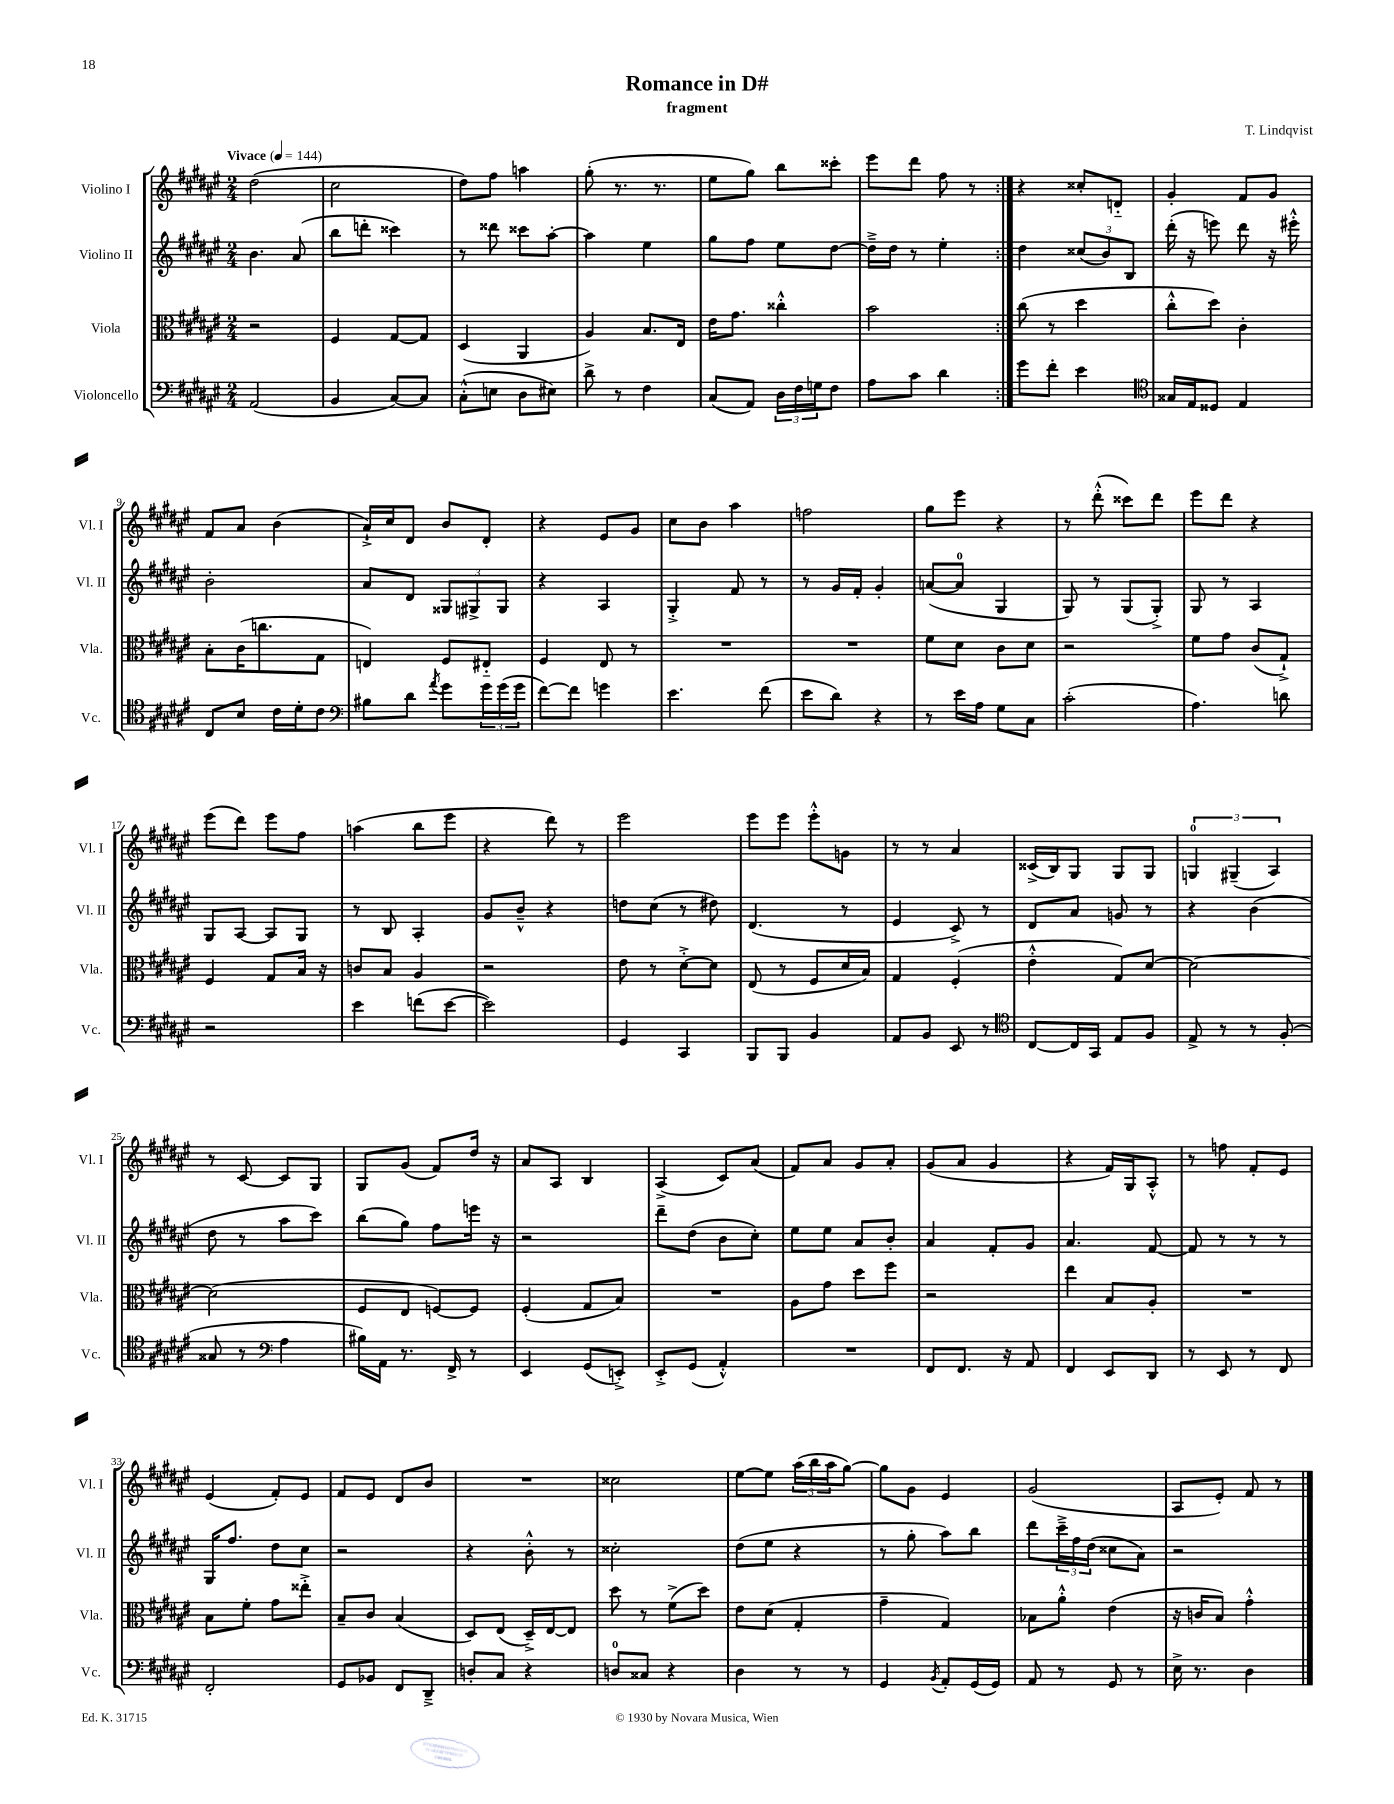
\header { title = "Romance in D#" composer = "T. Lindqvist" subtitle = "fragment" }
<<
\new StaffGroup <<
\new Staff = "s0" \with { instrumentName = "Violino I" shortInstrumentName = "Vl. I" } {
    \clef treble \key fis \major \numericTimeSignature \time 2/4 \tempo "Vivace" 4 = 144
    \repeat volta 2 { dis''2( |
    cis''2 |
    dis''8) fis''8 a''4 |
    gis''8-.( r8. r8. |
    eis''8 gis''8) b''8 cisis'''8-. |
    eis'''8 dis'''8 fis''8 r8 | }
    r4 cisis''8-. d'8-_ |
    gis'4-. fis'8 gis'8 |
    fis'8 ais'8 b'4( |
    ais'16-!->) cis''16 dis'8 b'8 dis'8-. |
    r4 eis'8 gis'8 |
    cis''8 b'8 ais''4 |
    f''2 |
    gis''8 eis'''8 r4 |
    r8 dis'''8-.-^( cisis'''8) dis'''8 |
    eis'''8 dis'''8 r4 |
    eis'''8( dis'''8) eis'''8 fis''8 |
    a''4( b''8 eis'''8 |
    r4 dis'''8) r8 |
    eis'''2 |
    eis'''8 eis'''8 eis'''8-.-^ g'8 |
    r8 r8 ais'4 |
    cisis'16->( b16) gis8 gis8 gis8 |
    \tuplet 3/2 { g4-0 gis4--( ais4) } |
    r8 cis'8~ cis'8 gis8 |
    gis8 gis'8( fis'8) dis''16 r16 |
    ais'8 ais8 b4 |
    ais4->( cis'8) ais'8( |
    fis'8) ais'8 gis'8 ais'8-. |
    gis'8( ais'8 gis'4 |
    r4 fis'16) gis16 ais8-.-^ |
    r8 f''8 fis'8-. eis'8 |
    eis'4( fis'8-.) eis'8 |
    fis'8 eis'8 dis'8 b'8 |
    R2 |
    cisis''2 |
    eis''8~ eis''8 \tuplet 3/2 { ais''16( b''16 ais''16 } gis''8~) |
    gis''8 gis'8 eis'4 |
    gis'2( |
    ais8 eis'8-.) fis'8 r8 \bar "|." |
}
\new Staff = "s1" \with { instrumentName = "Violino II" shortInstrumentName = "Vl. II" } {
    \clef treble \key fis \major \numericTimeSignature \time 2/4
    \repeat volta 2 { b'4. ais'8( |
    b''8 d'''8-. cisis'''4) |
    r8 disis'''8 cisis'''8 ais''8~-. |
    ais''4 eis''4 |
    gis''8 fis''8 eis''8 dis''8~ |
    dis''16---> dis''16 r8 eis''4-. | }
    dis''4 \tuplet 3/2 { cisis''8( b'8) b8 } |
    dis'''16-.( r16 e'''8) dis'''8 r16 eis'''16-.-^ |
    b'2-. |
    ais'8 dis'8 \tuplet 3/2 { gisis8 gis8-> gis8 } |
    r4 ais4 |
    gis4-.-> fis'8 r8 |
    r8 gis'16 fis'16-. gis'4-. |
    a'8~( a'8-0 gis4 |
    gis8) r8 gis8( gis8-.->) |
    gis8 r8 ais4 |
    gis8 ais8~ ais8 gis8 |
    r8 b8 ais4-. |
    gis'8 b'8---^ r4 |
    d''8 cis''8( r8 dis''8) |
    dis'4.( r8 |
    eis'4 cis'8->) r8 |
    dis'8 ais'8 g'8 r8 |
    r4 b'4( |
    dis''8 r8 ais''8 cis'''8) |
    b''8( gis''8) fis''8 e'''16 r16 |
    r2 |
    dis'''8-- dis''8( b'8 cis''8-.) |
    eis''8 eis''8 ais'8 b'8-. |
    ais'4 fis'8-. gis'8 |
    ais'4. fis'8~ |
    fis'8 r8 r8 r8 |
    gis16 fis''8. dis''8 cis''8 |
    r2 |
    r4 b'8-.-^ r8 |
    cisis''2-. |
    dis''8( eis''8 r4 |
    r8 gis''8-. ais''8) b''8 |
    dis'''8 \tuplet 3/2 { cis'''16---> fis''16 dis''16( } cisis''8 ais'8) |
    r2 \bar "|." |
}
\new Staff = "s2" \with { instrumentName = "Viola" shortInstrumentName = "Vla." } {
    \clef alto \key fis \major \numericTimeSignature \time 2/4
    \repeat volta 2 { r2 |
    fis4 gis8~ gis8 |
    dis4( ais,4 |
    ais4) b8. eis16 |
    eis'16 gis'8. cisis''4-.-^ |
    b'2 | }
    cis''8( r8 dis''4 |
    cis''8-.-^ dis''8) cis'4-. |
    b8-. cis'16( c''8. gis8 |
    e4) fis8 eis8-_ |
    fis4 eis8 r8 |
    R2 |
    R2 |
    fis'8 dis'8 cis'8 dis'8 |
    r2 |
    fis'8 gis'8 cis'8( gis8-!->) |
    fis4 gis8 b16 r16 |
    c'8 b8 ais4 |
    r2 |
    eis'8 r8 dis'8~-.-> dis'8 |
    eis8( r8 fis8 dis'16 b16) |
    gis4 fis4-.( |
    eis'4-.-^ gis8) dis'8~ |
    dis'2~ |
    dis'2( |
    fis8 eis8 f8~) f8 |
    fis4-.( gis8 b8) |
    R2 |
    ais8 gis'8 dis''8 fis''8 |
    r2 |
    eis''4 b8 ais8-. |
    R2 |
    b8 fis'8-. gis'8 eisis''8-.-> |
    b8-- cis'8 b4( |
    dis8) eis8( dis16--->) eis16~ eis8 |
    dis''8 r8 fis'8->( dis''8) |
    eis'8 dis'8( gis4-. |
    gis'4-- gis4) |
    bes8 ais'8-.-^ eis'4( |
    r16 c'16 b8) gis'4-.-^ \bar "|." |
}
\new Staff = "s3" \with { instrumentName = "Violoncello" shortInstrumentName = "Vc." } {
    \clef bass \key fis \major \numericTimeSignature \time 2/4
    \repeat volta 2 { ais,2( |
    b,4 cis8~) cis8 |
    cis8-.-^( e8 dis8 eis8) |
    dis'8-> r8 fis4 |
    cis8( ais,8) \tuplet 3/2 { dis16 fis16 g16 } fis8 |
    ais8 cis'8 dis'4 | }
    gis'8 fis'8-. eis'4 |
    \clef tenor gisis16 eis16 disis8 eis4 |
    cis8 b8 cis'16 dis'16-. cis'8 |
    \clef bass bis8 dis'8 \acciaccatura { ais'8 } gis'8 \tuplet 3/2 { gis'16 gis'16( gis'16 } |
    fis'8~) fis'8 g'4 |
    eis'4. fis'8( |
    eis'8 dis'8) r4 |
    r8 eis'16 ais16 gis8 cis8 |
    cis'2-.( |
    ais4.) d'8 |
    r2 |
    eis'4 f'8( eis'8~ |
    eis'2) |
    gis,4 cis,4 |
    b,,8 b,,8 b,4 |
    ais,8 b,8 eis,8 r8 |
    \clef tenor cis8~ cis16 gis,16 eis8 fis8 |
    eis8-> r8 r8 fis8-.( |
    gisis8 r8 \clef bass ais4 |
    bis16) ais,16 r8. fis,16-> r8 |
    eis,4 gis,8( e,8-.->) |
    eis,8-.-> gis,8( ais,4-.-^) |
    R2 |
    fis,8 fis,8. r16 ais,8 |
    fis,4 eis,8 dis,8 |
    r8 eis,8 r8 fis,8 |
    fis,2-. |
    gis,8 bes,8 fis,8 dis,8---> |
    d8-. cis8 r4 |
    d8-0 cisis8 r4 |
    dis4 r8 r8 |
    gis,4 \acciaccatura { b,8 } ais,8-. gis,16( gis,16) |
    ais,8 r8 gis,8 r8 |
    eis16-> r8. dis4 \bar "|." |
}
>>
>>
